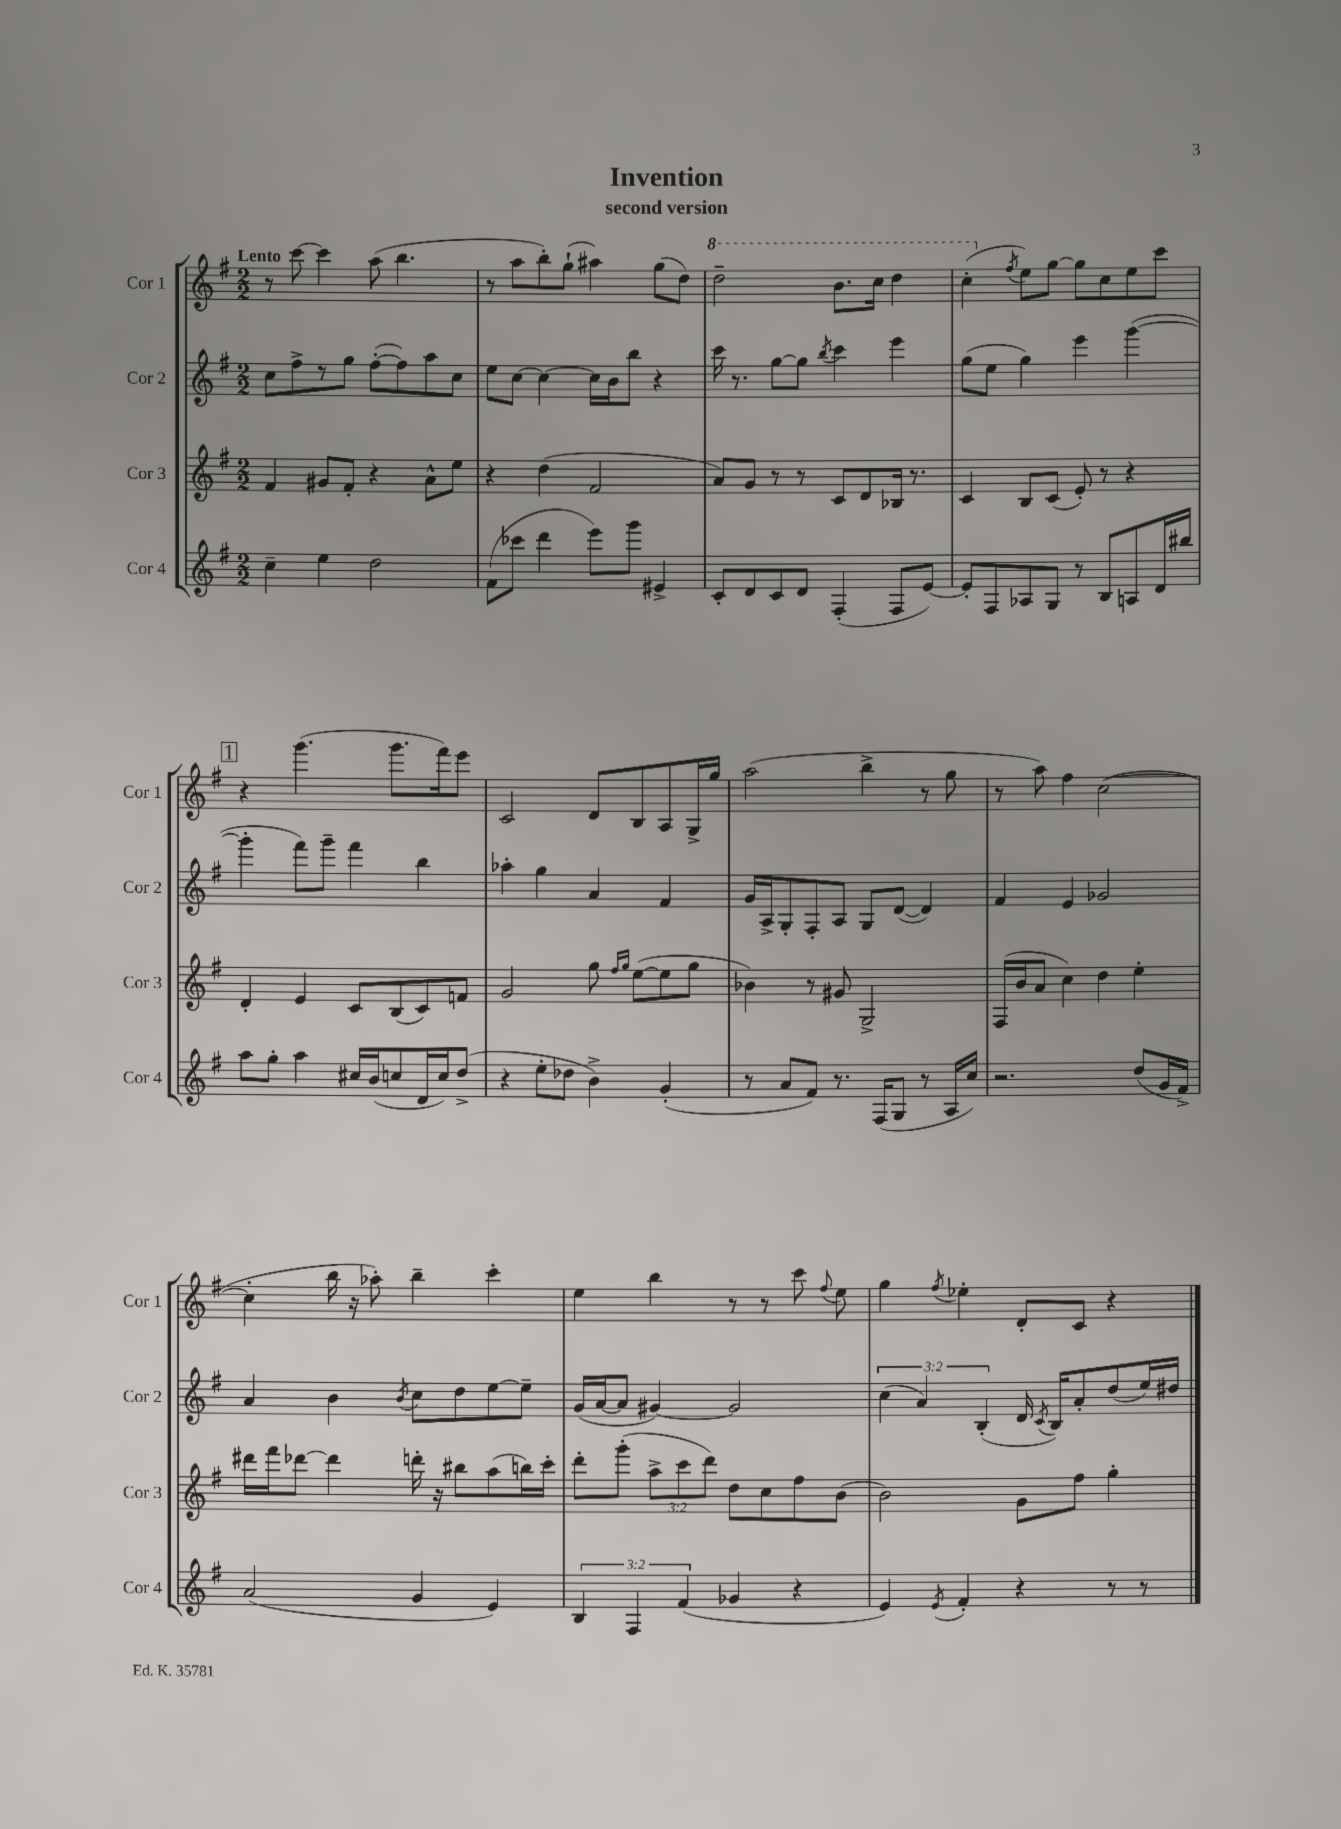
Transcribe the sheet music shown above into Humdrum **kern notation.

**kern	**kern	**kern	**kern
*part4	*part3	*part2	*part1
*staff4	*staff3	*staff2	*staff1
*I"Cor 4	*I"Cor 3	*I"Cor 2	*I"Cor 1
*I'Cor 4	*I'Cor 3	*I'Cor 2	*I'Cor 1
*clefG2	*clefG2	*clefG2	*clefG2
*k[f#]	*k[f#]	*k[f#]	*k[f#]
*M2/2	*M2/2	*M2/2	*M2/2
=1	=1	=1	=1
!	!	!	!LO:TX:a:B:t=Lento
4cc~\	4f#/	8cc\L	8r
.	.	8ff#^\	[8ccc\
4ee\	8g#X/L	8r	4ccc\]
.	8f#'/J	8gg\J	.
2dd\	4r	([8ff#'\L	(8aa\
.	.	8ff#\])	4.bb\
.	8a^^\L	8aa\	.
.	8ee\J	8cc\J	.
=2	=2	=2	=2
(8f#\L	4r	8ee\L	8r
8ccc-X\J	.	[8cc\J	8aa\L
4ddd\	(4dd\	4cc\_	8bb'\)
.	.	.	(8gg`\J
8eee\L)	2f#/	16cc\LL]	4aa#X\)
.	.	16b\J	.
8ggg\J	.	8bb\J	.
4e#X^/	.	4r	(8gg\L
.	.	.	8dd\J)
=3	=3	=3	=3
*	*	*	*8va
8c'/L	8a/L)	16ccc\	2ddd~\
.	.	8.r	.
8d/	8g/J	.	.
8c/	8r	[8gg\L	.
8d/J	8r	8gg\J]	.
.	.	8qbb/	.
(4F#'/	8c/L	4ccc\	8.bb\L
.	8d/	.	.
.	.	.	16ccc\Jk
8F#/L	16B-X/Jk	4eee\	4ddd\
.	8.r	.	.
[8e/J)	.	.	.
=4	=4	=4	=4
8e'/L]	4c/	(8gg\L	(4ccc'\
8F#/	.	8ee\J	.
*	*	*	*X8va
.	.	.	8qff#/
8A-X/	8B/L	4gg\)	8ee\L)
8G/J	(8c/J	.	[8gg\J
8r	8e'/)	4eee\	8gg\L]
8B/L	8r	.	8cc\
8An/	4r	([4ggg\	8ee\
16d/L	.	.	8ccc\J
16bb#X/JJ	.	.	.
!!LO:LB:g=z
!!LO:REH:place=s1:t=1
=5	=5	=5	=5
8aa\L	4d'/	4ggg'\]	4r
8gg'\J	.	.	.
4aa\	4e/	8fff#\L)	(4.ggg\
.	.	8ggg~\J	.
16cc#X/LL	8c/L	4fff#\	.
(16b/J	.	.	.
8ccn/	(8B/	.	8.ggg\L
16d/L	8c/)	4bb\	.
16cc/J)	.	.	16fff#\k)
(8dd^/J	8fn/J	.	8eee\J
=6	=6	=6	=6
4r	2g/	4aa-X'\	2c/
8ee'\L	.	4gg\	.
8dd-X\J	.	.	.
4b^\)	8gg\	4a/	8d/L
.	16qqff#/LL	.	.
.	16qqgg/JJ	.	.
.	([8ee\L	.	8B/
(4g'/	8ee\]	4f#/	8A/
.	8gg\J	.	16G^/L
.	.	.	16gg/JJ
=7	=7	=7	=7
8r	4b-X\)	16g/LL	(2aa\
.	.	16A^/J	.
8a/L	.	8G'/	.
8f#/J)	8r	8F#'/	.
8.r	8g#X/	8A/J	.
.	2G^/	8G/L	4bb^\
(16F#/KL	.	.	.
8G/J	.	([8d/J	.
8r	.	4d/])	8r
16A/LL	.	.	8gg\
16cc/JJ)	.	.	.
=8	=8	=8	=8
2.r	(16F#/LL	4f#/	8r
.	16b/J	.	.
.	8a/J	.	8aa\)
.	4cc\)	4e/	4ff#\
.	4dd\	2g-X/	([2cc\
(8dd/L	4ee'\	.	.
16g/L	.	.	.
16f#^/JJ)	.	.	.
!!LO:LB:g=z
=9	=9	=9	=9
(2a/	16ddd#X\LL	4a/	4cc'\]
.	16fff#\J	.	.
.	[8ddd-X\J	.	.
.	4ddd-\]	4b\	16bb\
.	.	.	16r
.	.	.	8aa-X'\)
.	.	8qb/	.
4g/	16dddn'\	8cc\L	4bb~\
.	16r	.	.
.	8bb#X\L	8dd\	.
4e/)	(8aa\	[8ee\	4ccc'\
.	16bbn\L)	8ee~\J]	.
.	16ccc'\JJ	.	.
=10	=10	=10	=10
6B/	8ddd'\L	(16g/LL	4ee\
.	.	[16a/J	.
.	(8ggg'\J	8a/J]	.
6F#/	.	.	.
.	12aa^\L	[4g#X/)	4bb\
(6f#/	12ccc\	.	.
.	12ddd\J)	.	.
4g-X/	8dd\L	2g#/]	8r
.	8cc\	.	8r
4r	8ff#\	.	8ccc\
.	.	.	8qqff#/
.	(8b\J	.	8ee\
=11	=11	=11	=11
4e/)	2b\)	(6cc\	4gg\
.	.	6a/)	.
8qe/	.	.	8qff#/
4f#'/	.	.	4ee-X'\
.	.	(6B'/	.
4r	8g\L	16d/	8d'/L
.	.	8qc/	.
.	.	16B/KL)	.
.	8ff#\J	8a'/	8c/J
8r	4gg'\	(8dd/	4r
8r	.	16ee/L)	.
.	.	16dd#X/JJ	.
==	==	==	==
*-	*-	*-	*-
